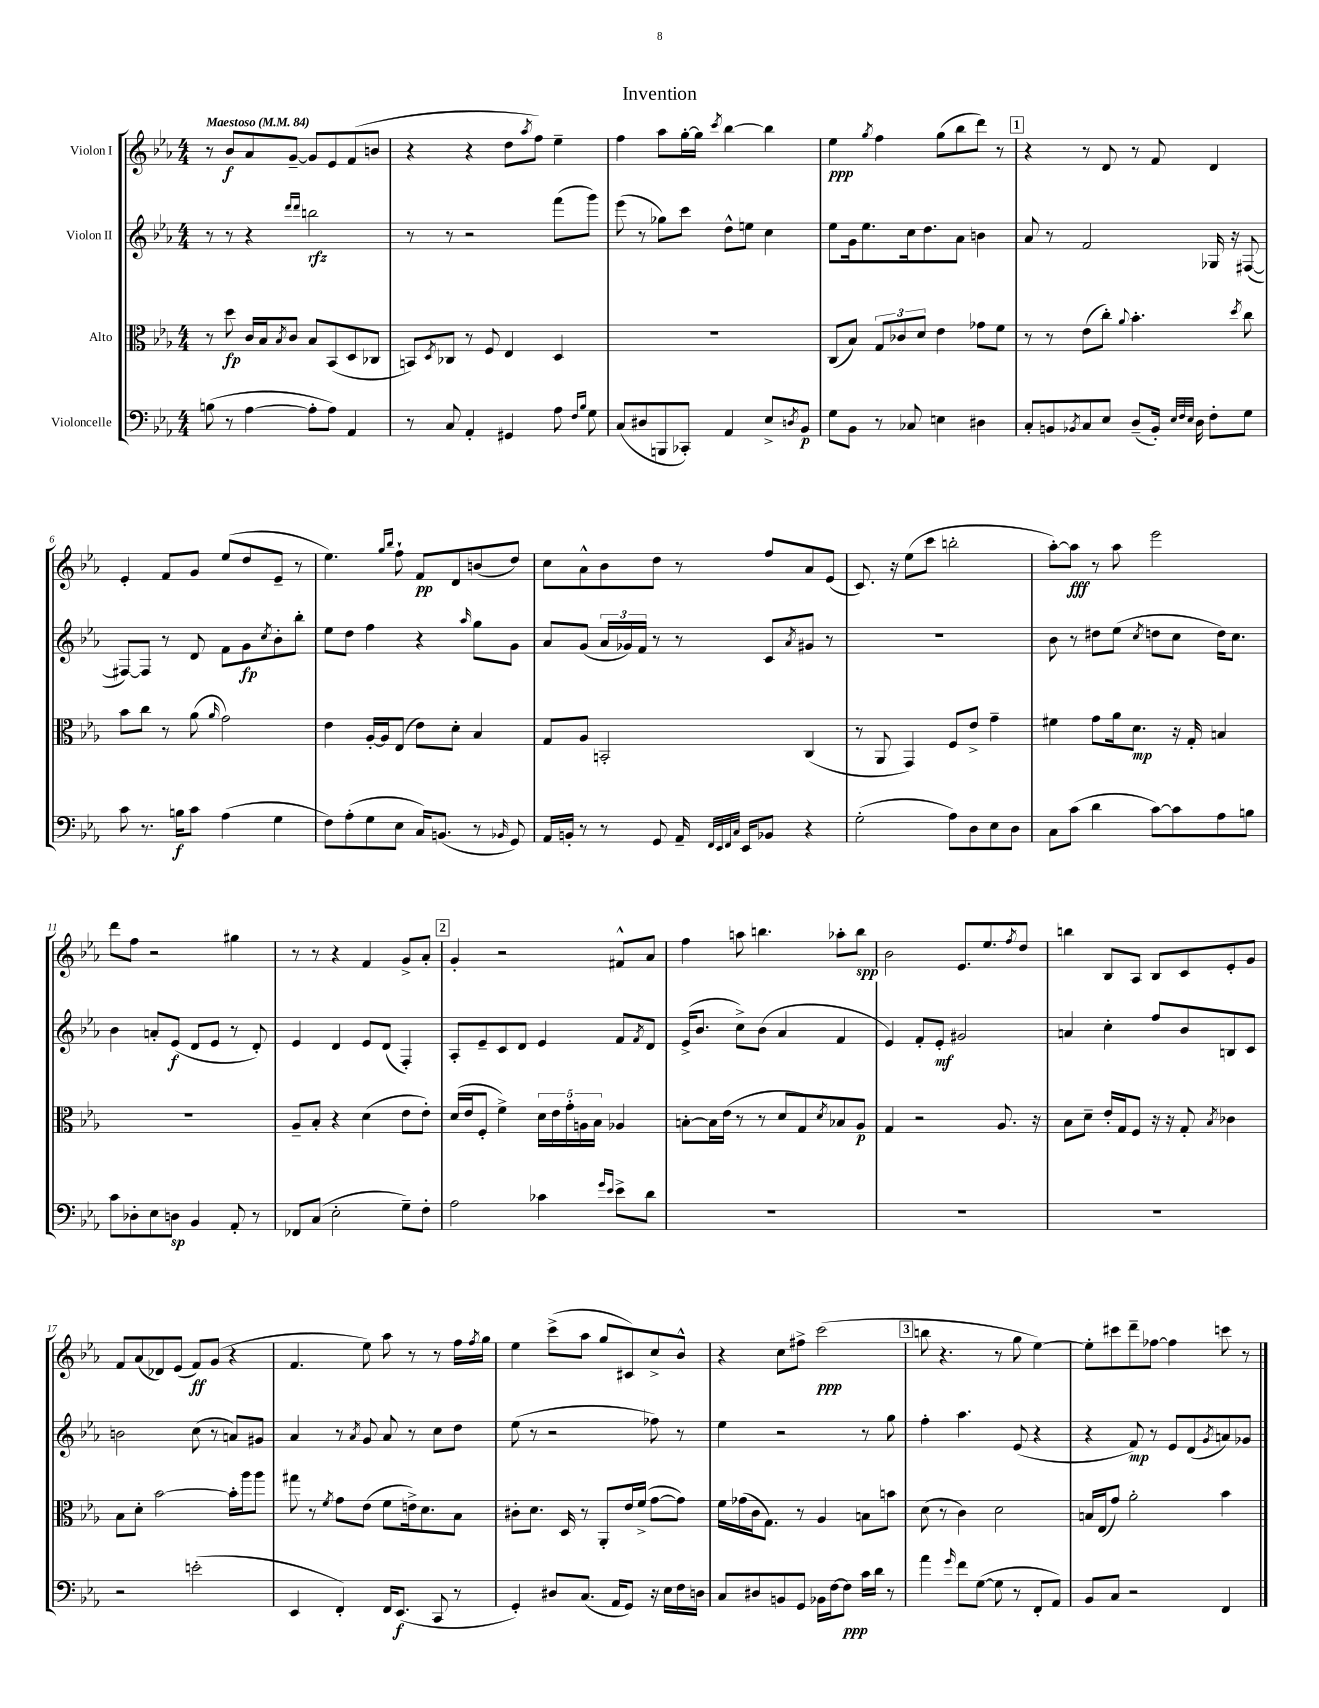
\header { title = "Invention" }
<<
\new StaffGroup <<
\new Staff = "s0" \with { instrumentName = "Violon I" } {
    \clef treble \key ees \major \numericTimeSignature \time 4/4 \tempo "Maestoso" 4 = 84
    r8 bes'8\f aes'8 g'8~-- g'8 ees'8 f'8( b'8 |
    r4 r4 d''8 \acciaccatura { aes''8 } f''8) ees''4-- |
    f''4 aes''8 g''16~-. g''16 \acciaccatura { c'''8 } bes''4~ bes''4 |
    ees''4\ppp \acciaccatura { g''8 } f''4 g''8( bes''8 d'''8) r8 |
    \mark \markup { \box "1" } r4 r8 d'8 r8 f'8 d'4 |
    ees'4-. f'8 g'8 ees''8( d''8 ees'8-- r8 |
    ees''4.) \grace { g''16 bes''16 } f''8-! f'8\pp d'8 b'8( d''8) |
    c''8 aes'8-^ bes'8 d''8 r8 f''8 aes'8 ees'8( |
    c'8.) r16 ees''8( c'''8 b''2-. |
    aes''8~-.) aes''8\fff r8 aes''8 ees'''2 |
    d'''8 f''8 r2 gis''4 |
    r8 r8 r4 f'4 g'8-> aes'8-. |
    \mark \markup { \box "2" } g'4-. r2 fis'8-^ aes'8 |
    f''4 a''8 b''4. aes''8-. b''8\spp |
    bes'2 ees'8. ees''8. \acciaccatura { f''8 } d''8 |
    b''4 bes8 aes8 bes8 c'8 ees'8-. g'8 |
    f'8 aes'8( des'8) ees'8( f'8\ff) g'8( r4 |
    f'4. ees''8) aes''8 r8 r8 f''16 \acciaccatura { f''8 } g''16 |
    ees''4 c'''8->( aes''8 g''8 cis'8) c''8-> bes'8-^ |
    r4 c''8 fis''8-> c'''2\ppp( |
    \mark \markup { \box "3" } b''8 r4. r8 g''8 ees''4~) |
    ees''8-. cis'''8 d'''8-- fes''8~ fes''4 c'''8 r8 \bar "|." |
}
\new Staff = "s1" \with { instrumentName = "Violon II" } {
    \clef treble \key ees \major \numericTimeSignature \time 4/4
    r8 r8 r4 \grace { d'''16 d'''16 } b''2\rfz |
    r8 r8 r2 f'''8( g'''8) |
    ees'''8( r8 ges''8) c'''8 d''8-^ e''8 c''4 |
    ees''8 g'16 ees''8. c''16 d''8. aes'8 b'4 |
    \mark \markup { \box "1" } aes'8 r8 f'2 ges16 r16 fis8~( |
    fis8~) fis8 r8 d'8 f'8 g'8\fp \acciaccatura { c''8 } bes'8-. bes''8-. |
    ees''8 d''8 f''4 r4 \grace { aes''16 } g''8 g'8 |
    aes'8 g'8( \tuplet 3/2 { aes'16 ges'16) f'16 } r8 r8 c'8 \acciaccatura { aes'8 } gis'8 r8 |
    R1 |
    bes'8 r8 dis''8 ees''8( \acciaccatura { c''8 } d''8 c''8 d''16) c''8. |
    bes'4 a'8-. ees'8\f( d'8 ees'8 r8 d'8-.) |
    ees'4 d'4 ees'8 d'8( f4-.) |
    \mark \markup { \box "2" } aes8-. ees'8-- c'8 d'8 ees'4 f'8 \acciaccatura { f'8 } d'8 |
    ees'16->( bes'8. c''8->) bes'8( aes'4 f'4 |
    ees'4) f'8-. ees'8-.\mf gis'2 |
    a'4 c''4-. f''8 bes'8 b8 c'8 |
    b'2 c''8( r8 a'8) gis'8 |
    aes'4 r8 \acciaccatura { aes'8 } g'8 aes'8 r8 c''8 d''8 |
    ees''8( r8 r2 fes''8) r8 |
    ees''4 r2 r8 g''8 |
    \mark \markup { \box "3" } f''4-. aes''4. ees'8( r4 |
    r4 f'8\mp) r8 ees'8 d'8( \acciaccatura { g'8 } a'8) ges'8 \bar "|." |
}
\new Staff = "s2" \with { instrumentName = "Alto" } {
    \clef alto \key ees \major \numericTimeSignature \time 4/4
    r8 d''8\fp c'16 bes16 \acciaccatura { bes8 } c'8 bes8 bes,8( d8 ces8 |
    b,8) \acciaccatura { d8 } ces8 r8 f8 ees4 d4 |
    R1 |
    c8( bes8) \tuplet 3/2 { g8 ces'8 d'8 } ees'4 ges'8 f'8 |
    \mark \markup { \box "1" } r8 r8 ees'8( c''8-.) \appoggiatura { aes'8 } bes'4.-. \acciaccatura { d''8 } c''8 |
    bes'8 c''8 r8 aes'8( \grace { aes'16 } g'2) |
    ees'4 aes16~-. aes16 ees8( ees'8) d'8-. bes4 |
    g8 aes8 b,2-. c4( |
    r8 aes,8 g,4) f8 ees'8-> g'4-- |
    fis'4 g'8 aes'16 d'8.\mp r16 g16-. b4 |
    R1 |
    aes8-- bes8-. r4 d'4( ees'8 ees'8-.) |
    \mark \markup { \box "2" } d'16( ees'16 f8-. f'4->) \tuplet 5/4 { d'16 ees'16 g'16-. a16 bes16 } aes4 |
    b8~-. b16 ees'16( r8 r8 d'8 g8) \acciaccatura { d'8 } bes8 aes8\p |
    g4 r2 aes8. r16 |
    bes8 d'8-- ees'16-. g16 f8 r16 r16 g8-. \acciaccatura { bes8 } ces'4 |
    bes8 d'8-. bes'2~ bes'16-. aes''16 aes''8 |
    gis''8 r8 \acciaccatura { f'8 } g'8 ees'8( f'8 e'16->) d'8. bes8 |
    cis'8-. d'8. d16 r8 aes,8-. ees'16 f'16->( g'8~ g'8) |
    f'16 ges'16( c'16 g8.) r8 aes4 b8 b'8 |
    \mark \markup { \box "3" } d'8( r8 c'4) d'2 |
    b16 ees16( g'8) aes'2-. bes'4 \bar "|." |
}
\new Staff = "s3" \with { instrumentName = "Violoncelle" } {
    \clef bass \key ees \major \numericTimeSignature \time 4/4
    b8( r8 aes4~ aes8-. aes8) aes,4 |
    r8 c8 aes,4-. gis,4 aes8 \grace { f16 bes16 } g8 |
    c8( dis8 b,,8 ces,8-.) aes,4 ees8-> \acciaccatura { d8 } bes,8\p |
    g8 bes,8 r8 ces8 e4 dis4 |
    \mark \markup { \box "1" } c8-. b,8 \acciaccatura { bes,8 } c8 ees8 d8--( bes,16-.) \grace { ees32 f32 ees32 } d16 f8-. g8 |
    c'8 r8. b16\f c'8 aes4( g4 |
    f8) aes8-.( g8 ees8 c16) b,8.( r8 \grace { bes,16 } g,8) |
    aes,16 b,16-. r8 r8 g,8 aes,16-- \grace { f,32 ees,32 f,32 c32 } ees,16 bes,8 r4 |
    g2-.( aes8) d8 ees8 d8 |
    c8 c'8( d'4 c'8~) c'8 aes8 b8 |
    c'8 des8-. ees8 d8\sp bes,4 aes,8-. r8 |
    fes,8 c8( ees2-. g8--) f8-. |
    \mark \markup { \box "2" } aes2 ces'4 \grace { g'16 ees'16 } ees'8-> d'8 |
    R1 |
    R1 |
    R1 |
    r2 e'2-.( |
    ees,4 f,4-.) f,16 ees,8.\f( c,8 r8 |
    g,4-.) dis8 c8.( aes,16 g,8) r16 ees16 f16 d16 |
    c8 dis8 b,8 g,8 bes,16 f16~ f8\ppp c'16 d'16 r8 |
    \mark \markup { \box "3" } aes'4 \grace { g'16 } f'8 g8~( g8 r8 f,8-. aes,8) |
    bes,8 c8 r2 f,4 \bar "|." |
}
>>
>>
